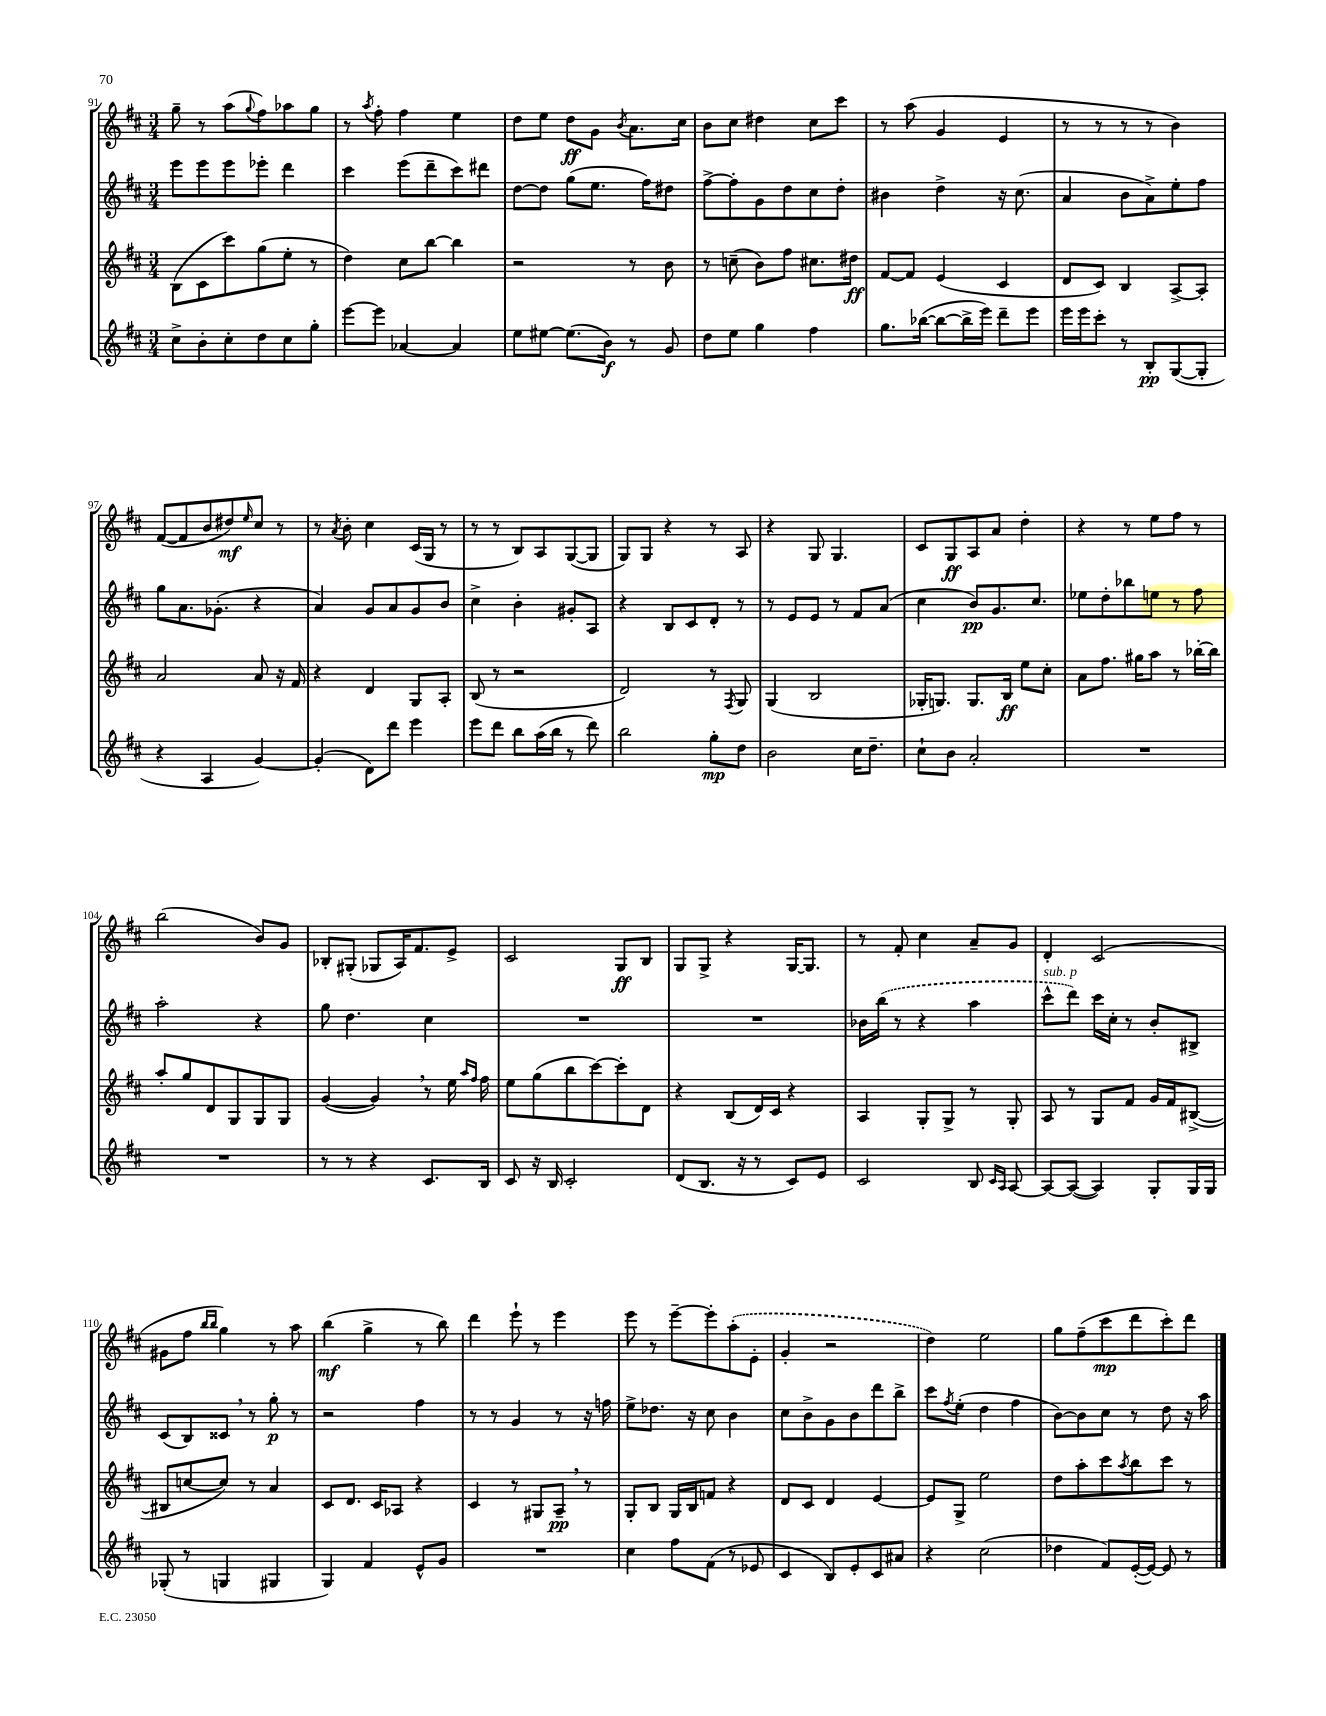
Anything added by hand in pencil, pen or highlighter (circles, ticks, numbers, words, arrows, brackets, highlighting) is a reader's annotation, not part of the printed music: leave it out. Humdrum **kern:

**kern	**dynam	**kern	**dynam	**kern	**dynam	**kern	**dynam
*part4	*part4	*part3	*part3	*part2	*part2	*part1	*part1
*staff4	*staff4	*staff3	*staff3	*staff2	*staff2	*staff1	*staff1
*clefG2	*	*clefG2	*	*clefG2	*	*clefG2	*
*k[f#c#]	*	*k[f#c#]	*	*k[f#c#]	*	*k[f#c#]	*
*M3/4	*	*M3/4	*	*M3/4	*	*M3/4	*
=91	=91	=91	=91	=91	=91	=91	=91
8cc#^\L	.	(8B\L	.	8eee\L	.	8gg~\	.
8b'\	.	8c#\	.	8eee\	.	8r	.
8cc#'\	.	8ccc#\)	.	8eee\	.	(8aa\L	.
.	.	.	.	.	.	8qqgg/	.
8dd\	.	(8gg\	.	8eee-X'\J	.	8ff#\)	.
8cc#\	.	8ee'\J	.	4ddd\	.	8aa-X\	.
8gg'\J	.	8r	.	.	.	8gg\J	.
=92	=92	=92	=92	=92	=92	=92	=92
[8eee\L	.	4dd\)	.	4ccc#\	.	8r	.
.	.	.	.	.	.	8qaa/	.
8eee\J]	.	.	.	.	.	8ff#'\	.
[4a-X/	.	8cc#\L	.	(8eee\L	.	4ff#\	.
.	.	[8bb\J	.	8ddd~\	.	.	.
4a-/]	.	4bb\]	.	8ccc#\)	.	4ee\	.
.	.	.	.	8ddd#X\J	.	.	.
=93	=93	=93	=93	=93	=93	=93	=93
8ee\L	.	2r	.	[8dd\L	.	8dd\L	.
[8ee#X\J	.	.	.	8dd\J]	.	8ee\J	.
(8.ee#\L]	.	.	.	(8gg\L	.	8dd\L	ff
.	.	.	.	8.ee\J	.	8g\J	.
16b\Jk)	f	.	.	.	.	.	.
.	.	.	.	.	.	8qb/	.
8r	.	8r	.	.	.	8.a\L	.
.	.	.	.	16ff#\KL)	.	.	.
8g/	.	8b\	.	8dd#X\J	.	.	.
.	.	.	.	.	.	16cc#\Jk	.
=94	=94	=94	=94	=94	=94	=94	=94
8dd\L	.	8r	.	[8ff#^\L	.	8b\L	.
8ee\J	.	(8ccn~\	.	8ff#'\]	.	8cc#\J	.
4gg\	.	8b\L)	.	8g\	.	4dd#X\	.
.	.	8ff#\J	.	8dd\	.	.	.
4ff#\	.	8.cc#X\L	.	8cc#\	.	8cc#\L	.
.	.	.	.	8dd'\J	.	8ccc#\J	.
.	.	16dd#X\Jk	ff	.	.	.	.
=95	=95	=95	=95	=95	=95	=95	=95
8.gg\L	.	[8f#/L	.	4b#X\	.	8r	.
.	.	8f#/J]	.	.	.	(8aa\	.
([16bb-X\Jk	.	.	.	.	.	.	.
8bb-\L_	.	(4e/	.	4dd^\	.	4g/	.
16bb-^\L]	.	.	.	.	.	.	.
16eee\JJ)	.	.	.	.	.	.	.
8ddd~\L	.	4c#/	.	16r	.	4e/	.
.	.	.	.	(8.cc#\	.	.	.
8eee\J	.	.	.	.	.	.	.
=96	=96	=96	=96	=96	=96	=96	=96
16eee\LL	.	8d/L	.	4a/	.	8r	.
16eee\J	.	.	.	.	.	.	.
8ccc#'\J	.	8c#/J)	.	.	.	8r	.
8r	.	4B/	.	8b\L	.	8r	.
8B'/L	pp	.	.	8a^\)	.	8r	.
([8G/	.	[8A^/L	.	8ee'\	.	4b\)	.
8G'/J]	.	8A'/J]	.	8ff#\J	.	.	.
!!LO:LB:g=z
=97	=97	=97	=97	=97	=97	=97	=97
4r	.	2a/	.	8gg\L	.	([8f#/L	.
.	.	.	.	8.a\	.	8f#/]	.
4A/	.	.	.	.	.	8b/	.
.	.	.	.	(8.g-X'\J	.	.	.
.	.	.	.	.	.	8dd#X/)	mf
.	.	.	.	.	.	16qqee/	.
[4g/)	.	8a/	.	4r	.	8cc#/J	.
.	.	16r	.	.	.	8r	.
.	.	16f#/	.	.	.	.	.
=98	=98	=98	=98	=98	=98	=98	=98
(4g'/]	.	4r	.	4a/)	.	8r	.
.	.	.	.	.	.	8qa/	.
.	.	.	.	.	.	8b'\	.
8d\L)	.	4d/	.	8g/L	.	4cc#\	.
8ddd\J	.	.	.	8a/	.	.	.
4eee\	.	8G/L	.	8g/	.	(16c#/LL	.
.	.	.	.	.	.	16G/JJ	.
.	.	8A'/J	.	8b/J	.	8r	.
=99	=99	=99	=99	=99	=99	=99	=99
8eee\L	.	(8B/	.	4cc#^\	.	8r	.
8ddd\J	.	8r	.	.	.	8r	.
8bb\L	.	2r	.	4b'\	.	8B/L)	.
(16aa\L	.	.	.	.	.	8A/	.
16bb\JJ	.	.	.	.	.	.	.
8r	.	.	.	8g#X'/L	.	([8G/	.
8ddd\)	.	.	.	8A/J	.	8G/J]	.
=100	=100	=100	=100	=100	=100	=100	=100
2bb\	.	2d/)	.	4r	.	8G/L)	.
.	.	.	.	.	.	8G/J	.
.	.	.	.	8B/L	.	4r	.
.	.	.	.	8c#/	.	.	.
8gg'\L	mp	8r	.	8d'/J	.	8r	.
.	.	8qF#/	.	.	.	.	.
8dd\J	.	8G/	.	8r	.	8A/	.
=101	=101	=101	=101	=101	=101	=101	=101
2b\	.	(4G/	.	8r	.	4r	.
.	.	.	.	8e/L	.	.	.
.	.	2B/	.	8e/J	.	8G/	.
.	.	.	.	8r	.	4.G/	.
16cc#\KL	.	.	.	8f#/L	.	.	.
8.dd~\J	.	.	.	.	.	.	.
.	.	.	.	(8a/J	.	.	.
=102	=102	=102	=102	=102	=102	=102	=102
8cc#`\L	.	16G-X'/KL	.	4cc#\	.	8c#/L	.
.	.	8.Gn/J)	.	.	.	.	.
8b\J	.	.	.	.	.	8G/	ff
2a'/	.	8.G/L	.	8b/L)	pp	8A/	.
.	.	.	.	8.g/	.	8a/J	.
.	.	16B/Jk	ff	.	.	.	.
.	.	8ee\L	.	.	.	4dd'\	.
.	.	.	.	8.cc#/J	.	.	.
.	.	8cc#'\J	.	.	.	.	.
=103	=103	=103	=103	=103	=103	=103	=103
2.r	.	8a\L	.	8ee-X\L	.	4r	.
.	.	8.ff#\J	.	8dd'\	.	.	.
.	.	.	.	8bb-X\	.	8r	.
.	.	16gg#X\KL	.	.	.	.	.
.	.	8aa\J	.	8een\J	.	8ee\L	.
.	.	8r	.	8r	.	8ff#\J	.
.	.	[16bb-X'\LL	.	8ff#\	.	8r	.
.	.	16bb-\JJ]	.	.	.	.	.
!!LO:LB:g=z
=104	=104	=104	=104	=104	=104	=104	=104
2.r	.	8aa'/L	.	2aa'\	.	(2bb\	.
.	.	8gg/	.	.	.	.	.
.	.	8d/	.	.	.	.	.
.	.	8G/	.	.	.	.	.
.	.	8G/	.	4r	.	8b/L)	.
.	.	8G/J	.	.	.	8g/J	.
=105	=105	=105	=105	=105	=105	=105	=105
8r	.	([4g/	.	8gg\	.	8B-X'/L	.
8r	.	.	.	4.dd\	.	(8G#X'/J	.
4r	.	4g,/])	.	.	.	8G-X/L	.
.	.	.	.	.	.	16A/K)	.
.	.	.	.	.	.	8.f#/	.
8.c#/L	.	8r	.	4cc#\	.	.	.
.	.	16ee\	.	.	.	8e^/J	.
.	.	16qqaa/LL	.	.	.	.	.
.	.	16qqff#/JJ	.	.	.	.	.
16B/Jk	.	16ff#\	.	.	.	.	.
=106	=106	=106	=106	=106	=106	=106	=106
8c#/	.	8ee\L	.	2.r	.	2c#/	.
16r	.	(8gg\	.	.	.	.	.
16B/	.	.	.	.	.	.	.
2c#'/	.	8bb\	.	.	.	.	.
.	.	[8ccc#\)	.	.	.	.	.
.	.	8ccc#'\]	.	.	.	8G/L	ff
.	.	8d\J	.	.	.	8B/J	.
=107	=107	=107	=107	=107	=107	=107	=107
(8d/L	.	4r	.	2.r	.	8G/L	.
8.B/J	.	.	.	.	.	8G^/J	.
.	.	(8B/L	.	.	.	4r	.
16r	.	.	.	.	.	.	.
8r	.	16d/L)	.	.	.	.	.
.	.	16c#/JJ	.	.	.	.	.
8c#/L)	.	4r	.	.	.	[16G/KL	.
.	.	.	.	.	.	8.G/J]	.
8e/J	.	.	.	.	.	.	.
=108	=108	=108	=108	=108	=108	=108	=108
2c#/	.	4A/	.	16b-X\LL	.	8r	.
.	.	.	.	(16bb\JJ	.	.	.
.	.	.	.	8r	.	8f#'/	.
.	.	8G'/L	.	4r	.	4cc#\	.
.	.	8G^/J	.	.	.	.	.
8B/	.	8r	.	4aa\	.	8a~/L	.
16qqc#/LL	.	.	.	.	.	.	.
16qqA/JJ	.	.	.	.	.	.	.
[8A/	.	8G'/	.	.	.	8g/J	.
=109	=109	=109	=109	=109	=109	=109	=109
!	!	!	!	!LO:TX:a:i:t=sub. p	!	!	!
8A/L_	.	8A/	.	8ccc#^^\L	.	4d'/	.
(8A/J_	.	8r	.	8ddd\J)	.	.	.
4A/])	.	8G/L	.	16ccc#\LL	.	(2c#/	.
.	.	.	.	16cc#'\JJ	.	.	.
.	.	8f#/J	.	8r	.	.	.
8G'/L	.	16g/LL	.	8b'/L	.	.	.
.	.	16f#/J	.	.	.	.	.
16G/L	.	([8B#X^/J	.	8B#X^/J	.	.	.
16G/JJ	.	.	.	.	.	.	.
!!LO:LB:g=z
=110	=110	=110	=110	=110	=110	=110	=110
(8G-X'/	.	8B#X/L]	.	(8c#/L	.	8g#X\L	.
8r	.	[8ccn/	.	8B/)	.	8ff#\J	.
.	.	.	.	.	.	16qqbb/LL	.
.	.	.	.	.	.	16qqbb/JJ	.
4Gn/	.	8cc/J])	.	8c##X,/J	.	4gg\)	.
.	.	8r	.	8r	.	.	.
4G#X/	.	4a/	.	8gg'\	p	8r	.
.	.	.	.	8r	.	8aa\	.
=111	=111	=111	=111	=111	=111	=111	=111
4G/)	.	8c#/L	.	2r	.	(4bb\	mf
.	.	8.d/J	.	.	.	.	.
4f#/	.	.	.	.	.	4gg^\	.
.	.	16c#/KL	.	.	.	.	.
.	.	8A-X/J	.	.	.	.	.
8e^^/L	.	4r	.	4ff#\	.	8r	.
8g/J	.	.	.	.	.	8bb\)	.
=112	=112	=112	=112	=112	=112	=112	=112
2.r	.	4c#/	.	8r	.	4ddd\	.
.	.	.	.	8r	.	.	.
.	.	8r	.	4g/	.	8eee`\	.
.	.	8G#X/L	.	.	.	8r	.
.	.	8A~,/J	pp	8r	.	4eee\	.
.	.	8r	.	16r	.	.	.
.	.	.	.	16ffn\	.	.	.
=113	=113	=113	=113	=113	=113	=113	=113
4cc#\	.	8G'/L	.	8ee^\L	.	8eee\	.
.	.	8B/J	.	8.dd-X\J	.	8r	.
8ff#\L	.	16G/LL	.	.	.	[8eee~\L	.
.	.	16B/J	.	16r	.	.	.
(8f#\J	.	8fn/J	.	8cc#\	.	8eee'\]	.
8r	.	4r	.	4b\	.	(8aa'\	.
8e-X/	.	.	.	.	.	8e'\J	.
=114	=114	=114	=114	=114	=114	=114	=114
4c#/	.	8d/L	.	8cc#\L	.	4g'/	.
.	.	8c#/J	.	8b^\	.	.	.
8B/L)	.	4d/	.	8g\	.	2r	.
8e'/	.	.	.	8b\	.	.	.
8c#/	.	[4e/	.	8ddd\	.	.	.
8a#X/J	.	.	.	8bb^\J	.	.	.
=115	=115	=115	=115	=115	=115	=115	=115
4r	.	8e/L]	.	8ccc#\L	.	4dd\)	.
.	.	.	.	8qff#/	.	.	.
.	.	8G^/J	.	(8ee'\J	.	.	.
(2cc#\	.	2ee\	.	4dd\	.	2ee\	.
.	.	.	.	4ff#\	.	.	.
=116	=116	=116	=116	=116	=116	=116	=116
4dd-X\	.	8dd\L	.	[8b\L)	.	8gg\L	.
.	.	8aa'\	.	8b\]	.	(8ff#~\	.
8f#/L)	.	8ccc#\	.	8cc#\J	.	8ccc#\	mp
.	.	8qaa/	.	.	.	.	.
([16e'/L	.	8bb\	.	8r	.	8ddd\	.
16e/JJ_)	.	.	.	.	.	.	.
8e/]	.	8ccc#\J	.	8dd\	.	8ccc#'\)	.
8r	.	8r	.	16r	.	8ddd\J	.
.	.	.	.	16aa\	.	.	.
==	==	==	==	==	==	==	==
*-	*-	*-	*-	*-	*-	*-	*-
